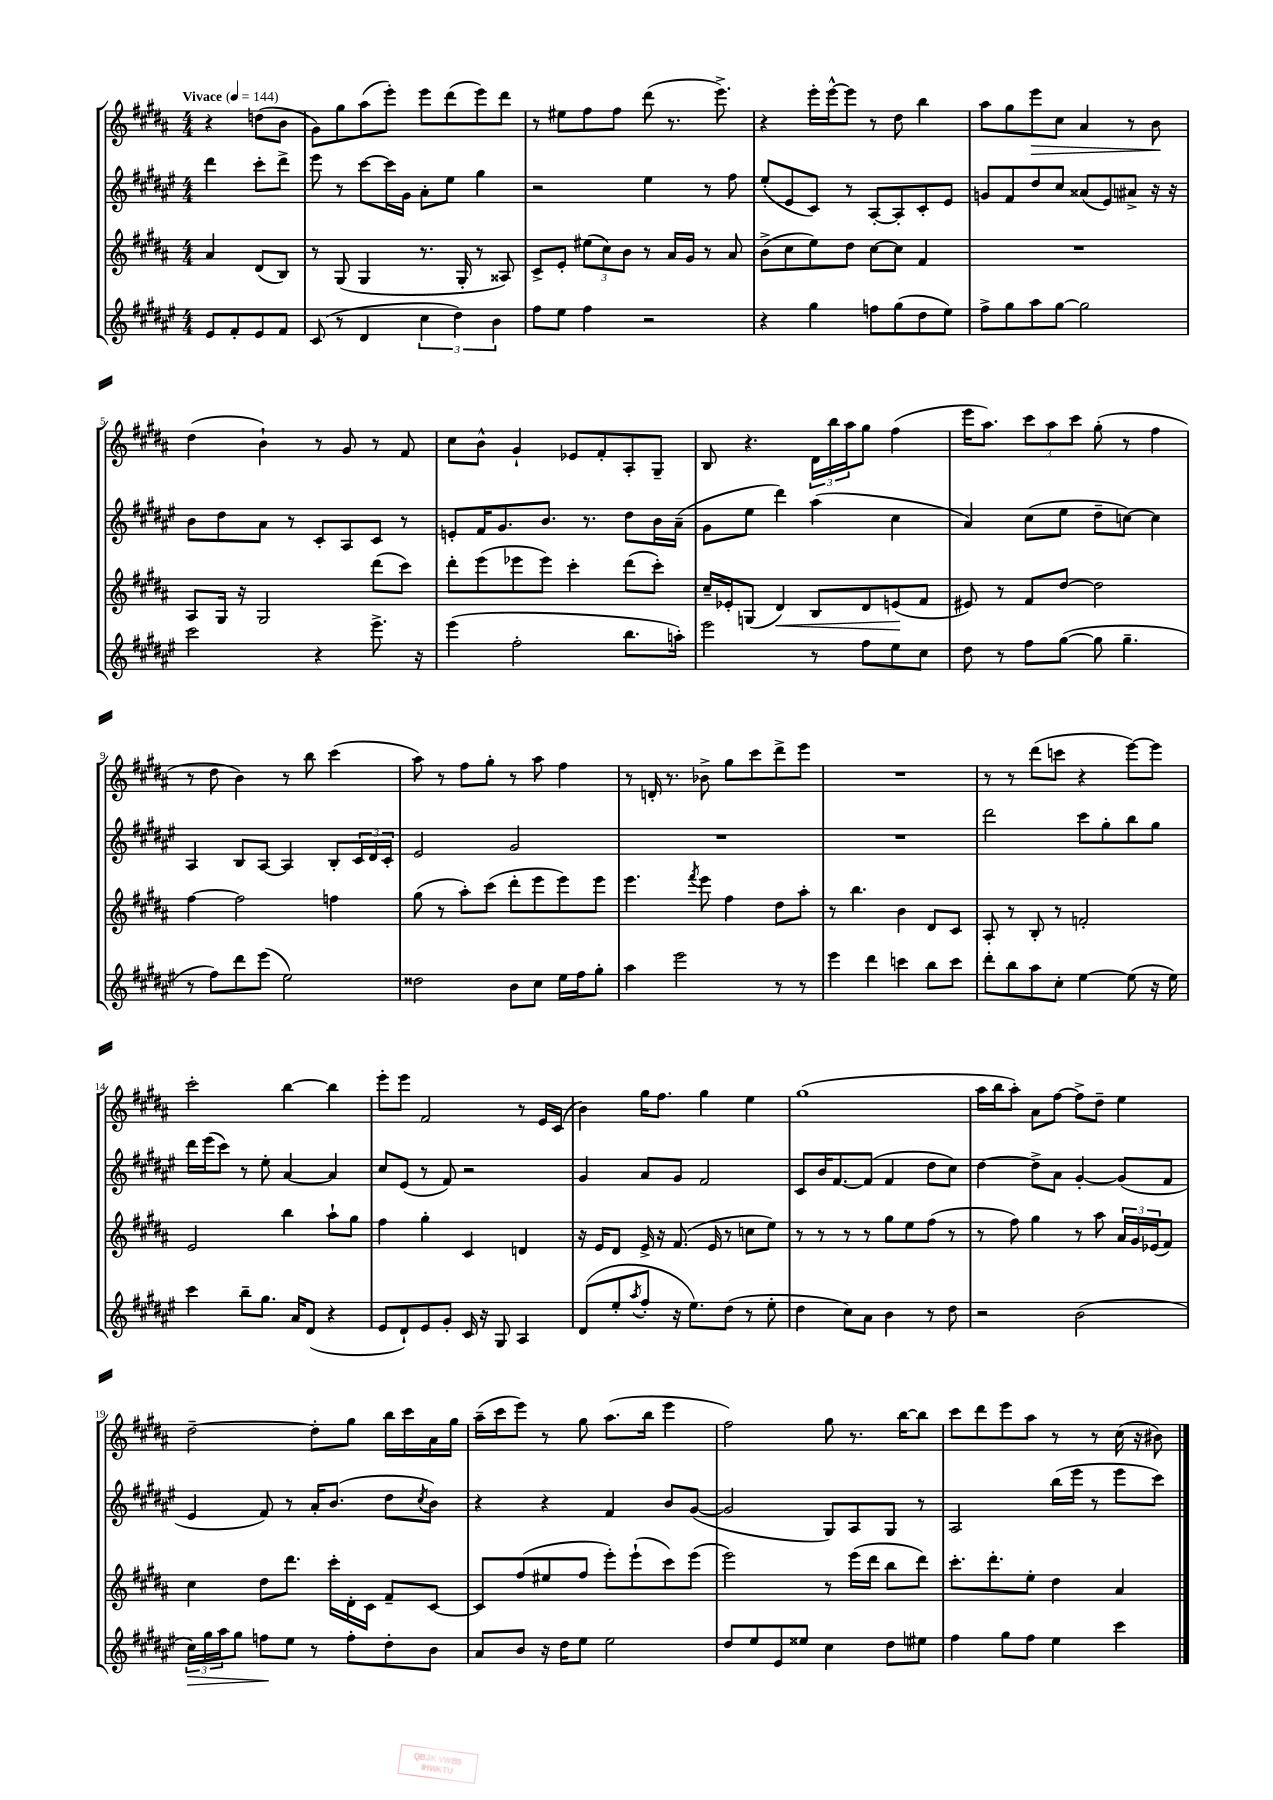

**kern	**dynam	**kern	**dynam	**kern	**kern	**dynam
*part4	*part4	*part3	*part3	*part2	*part1	*part1
*staff4	*staff4	*staff3	*staff3	*staff2	*staff1	*staff1
*clefG2	*	*clefG2	*	*clefG2	*clefG2	*
*k[f#c#g#d#a#e#]	*	*k[f#c#g#d#a#]	*	*k[f#c#g#d#a#e#]	*k[f#c#g#d#a#]	*
*M4/4	*	*M4/4	*	*M4/4	*M4/4	*
*MM144	*	*MM144	*	*MM144	*MM144	*
=	=	=	=	=	=	=
!	!	!	!	!	!LO:TX:a:B:t=Vivace	!
8e#/L	.	4a#/	.	4ddd#\	4r	.
8f#'/	.	.	.	.	.	.
8e#/	.	(8d#/L	.	8ccc#'\L	(8ddn\L	.
8f#/J	.	8B/J)	.	8ddd#^\J	8b\J	.
=1	=1	=1	=1	=1	=1	=1
(8c#/	.	8r	.	8eee#\	8g#\L)	.
8r	.	(8G#/	.	8r	8gg#\	.
4d#/	.	4G#/	.	[8ccc#\L	(8aa#\	.
.	.	.	.	16ccc#\L]	8eee'\J)	.
.	.	.	.	16g#\JJ	.	.
6cc#\	.	8.r	.	8a#'\L	8eee\L	.
.	.	.	.	8ee#\J	(8ddd#\	.
6dd#\)	.	.	.	.	.	.
.	.	16G#'/	.	.	.	.
.	.	8r	.	4gg#\	8eee\)	.
6b\	.	.	.	.	.	.
.	.	8A##X/)	.	.	8ddd#\J	.
=2	=2	=2	=2	=2	=2	=2
8ff#\L	.	8c#^/L	.	2r	8r	.
8ee#\J	.	8e'/J	.	.	8ee#X\L	.
4ff#\	.	(12ee#X\L	.	.	8ff#\	.
.	.	12cc#\)	.	.	.	.
.	.	.	.	.	8ff#\J	.
.	.	12b\J	.	.	.	.
2r	.	8r	.	4ee#\	(8ddd#\	.
.	.	16a#/LL	.	.	8.r	.
.	.	16g#/JJ	.	.	.	.
.	.	8r	.	8r	.	.
.	.	.	.	.	8.eee^\)	.
.	.	8a#/	.	8ff#\	.	.
=3	=3	=3	=3	=3	=3	=3
4r	.	(8b^\L	.	(8ee#'/L	4r	.
.	.	8cc#\	.	8e#/	.	.
4gg#\	.	8ee\)	.	8c#/J)	16eee'\LL	.
.	.	.	.	.	[16eee^^\J	.
.	.	8dd#\J	.	8r	8eee\J]	.
8ffn\L	.	[8cc#\L	.	[8A#'/L	8r	.
(8gg#\	.	8cc#\J]	.	8A#'/]	8dd#\	.
8dd#\	.	4f#/	.	8c#'/	4bb\	.
8ee#\J)	.	.	.	8e#/J	.	.
=4	=4	=4	=4	=4	=4	=4
8ff#^\L	.	1r	.	8gn/L	8aa#\L	.
8gg#\	.	.	.	8f#/	8gg#\	.
!	!	!	!	!	!	!LO:HP:b
8aa#\	.	.	.	8dd#/	8eee\	>
[8gg#\J	.	.	.	8cc#/J	8cc#\J	.
2gg#\]	.	.	.	(8a##X/L	4a#/	.
.	.	.	.	8e#/)	.	.
.	.	.	.	8a#X^/J	8r	.
.	.	.	.	16r	8b\	.
.	.	.	.	16r	.	.
.	.	.	.	.	.	]
!!LO:LB:g=z
=5	=5	=5	=5	=5	=5	=5
2ccc#\	.	8A#/L	.	8b\L	(4dd#\	.
.	.	16G#/Jk	.	8dd#\	.	.
.	.	16r	.	.	.	.
.	.	2G#/	.	8a#\J	4b`\)	.
.	.	.	.	8r	.	.
4r	.	.	.	8c#'/L	8r	.
.	.	.	.	8A#/	8g#/	.
8.eee#^\	.	(8ddd#\L	.	8c#/J	8r	.
.	.	8ccc#\J)	.	8r	8f#/	.
16r	.	.	.	.	.	.
=6	=6	=6	=6	=6	=6	=6
(4eee#\	.	8ddd#'\L	.	8en'/L	8cc#\L	.
.	.	(8eee\	.	16f#/K	8b^^\J	.
.	.	.	.	8.g#/	.	.
2ff#'\	.	8eee-X\	.	.	4g#`/	.
.	.	8eee-\J)	.	8.b/J	.	.
.	.	4ccc#'\	.	.	8e-X/L	.
.	.	.	.	8.r	.	.
.	.	.	.	.	8f#'/	.
8.bb\L	.	(8ddd#\L	.	8dd#\L	8A#'/	.
.	.	8ccc#'\J)	.	16b\L	8G#~/J	.
16aan'\Jk)	.	.	.	(16a#~\JJ	.	.
=7	=7	=7	=7	=7	=7	=7
2eee#\	.	16cc#~/LL	.	8g#\L	8B/	.
.	.	16e-X'/J	.	.	.	.
.	.	(8Gn/J	.	8ee#\J	4.r	.
!	!	!	!LO:HP:b	!	!	!
.	.	4d#/)	<	4ddd#\)	.	.
8r	.	8B/L	.	(4aa#\	24d#\LL	.
.	.	.	.	.	24bb\	.
.	.	.	.	.	24aa#\J	.
8ff#\L	.	8d#/	.	.	8gg#\J	.
8ee#\	.	(8en/	.	4cc#\	(4ff#\	.
8cc#\J	.	8f#/J	[	.	.	.
=8	=8	=8	=8	=8	=8	=8
8dd#\	.	8e#X/)	.	4a#/)	16eee\KL	.
.	.	.	.	.	8.aa#\J)	.
8r	.	8r	.	.	.	.
8ff#\L	.	8f#/L	.	(8cc#\L	12ccc#\L	.
.	.	.	.	.	12aa#\	.
([8gg#\J	.	[8dd#/J	.	8ee#\J	.	.
.	.	.	.	.	12ccc#\J	.
8gg#\]	.	2dd#\]	.	8dd#~\L	(8gg#'\	.
4.gg#~\	.	.	.	[8ccn\J)	8r	.
.	.	.	.	4cc\]	4ff#\	.
!!LO:LB:g=z
=9	=9	=9	=9	=9	=9	=9
8r	.	[4ff#\	.	4A#/	8r	.
8ff#\L)	.	.	.	.	8dd#\	.
8ddd#\	.	2ff#\]	.	8B/L	4b\)	.
(8eee#\J	.	.	.	[8A#/J	.	.
2ee#\)	.	.	.	4A#/]	8r	.
.	.	.	.	.	8bb\	.
.	.	4ffn\	.	8B'/L	(4ccc#\	.
.	.	.	.	24c#/L	.	.
.	.	.	.	24d#/	.	.
.	.	.	.	24c#'/JJ	.	.
=10	=10	=10	=10	=10	=10	=10
2dd##X\	.	(8gg#\	.	2e#/	8aa#\)	.
.	.	8r	.	.	8r	.
.	.	8aa#'\L)	.	.	8ff#\L	.
.	.	(8ccc#\J	.	.	8gg#'\J	.
8b\L	.	8ddd#'\L	.	2g#/	8r	.
8cc#\J	.	8eee\	.	.	8aa#\	.
16ee#\LL	.	8eee\)	.	.	4ff#\	.
16ff#\J	.	.	.	.	.	.
8gg#'\J	.	8eee\J	.	.	.	.
=11	=11	=11	=11	=11	=11	=11
4aa#\	.	4.eee\	.	1r	8r	.
.	.	.	.	.	16dn'/	.
.	.	.	.	.	8.r	.
2eee#\	.	.	.	.	.	.
.	.	8qfff#/	.	.	.	.
.	.	8eee\	.	.	8b-X^\	.
.	.	4ff#\	.	.	8gg#\L	.
.	.	.	.	.	8ccc#\	.
8r	.	8dd#\L	.	.	8ddd#^\	.
8r	.	8aa#'\J	.	.	8eee\J	.
=12	=12	=12	=12	=12	=12	=12
4eee#\	.	8r	.	1r	1r	.
.	.	4.bb\	.	.	.	.
4ddd#\	.	.	.	.	.	.
4cccn\	.	4b\	.	.	.	.
8bb\L	.	8d#/L	.	.	.	.
8ccc\J	.	8c#/J	.	.	.	.
=13	=13	=13	=13	=13	=13	=13
8ddd#'\L	.	8A#'/	.	2ddd#\	8r	.
8bb\	.	8r	.	.	8r	.
8aa#\	.	8B'/	.	.	(8ddd#\L	.
8cc#'\J	.	8r	.	.	8cccn\J	.
[4ee#\	.	2fn'/	.	8ccc#\L	4r	.
.	.	.	.	8gg#'\	.	.
(8ee#\]	.	.	.	8bb\	[8eee\L)	.
16r	.	.	.	8gg#\J	8eee\J]	.
16ee#\)	.	.	.	.	.	.
!!LO:LB:g=z
=14	=14	=14	=14	=14	=14	=14
4ccc#\	.	2e/	.	16ddd#\LL	2ccc#'\	.
.	.	.	.	(16eee#\J	.	.
.	.	.	.	8ccc#\J)	.	.
8bb~\L	.	.	.	8r	.	.
8.gg#\J	.	.	.	8ee#'\	.	.
.	.	4bb\	.	[4a#/	[4bb\	.
16a#/KL	.	.	.	.	.	.
(8d#/J	.	.	.	.	.	.
4r	.	8aa#`\L	.	4a#/]	4bb\]	.
.	.	8gg#\J	.	.	.	.
=15	=15	=15	=15	=15	=15	=15
8e#/L	.	4ff#\	.	8cc#/L	8eee'\L	.
8d#`/)	.	.	.	(8e#/J	8eee\J	.
8e#/	.	4gg#'\	.	8r	2f#/	.
8g#'/J	.	.	.	8f#/)	.	.
16c#/	.	4c#/	.	2r	.	.
16r	.	.	.	.	.	.
8G#/	.	.	.	.	.	.
4A#/	.	4dn/	.	.	8r	.
.	.	.	.	.	16e/LL	.
.	.	.	.	.	(16c#/JJ	.
=16	=16	=16	=16	=16	=16	=16
(8d#/L	.	16r	.	4g#/	4b\)	.
.	.	16e/KL	.	.	.	.
8ee#'/	.	8d#/J	.	.	.	.
8qaa#/	.	.	.	.	.	.
8ff#'/J	.	16e^/	.	8a#/L	16gg#\KL	.
.	.	16r	.	.	8.ff#\J	.
16r	.	(8.f#/	.	8g#/J	.	.
8.ee#\L)	.	.	.	.	.	.
.	.	.	.	2f#/	4gg#\	.
.	.	16e/	.	.	.	.
(8dd#\J	.	8r	.	.	.	.
8r	.	8ccn\L	.	.	4ee\	.
8ee#'\	.	8ee\J)	.	.	.	.
=17	=17	=17	=17	=17	=17	=17
4dd#\	.	8r	.	8c#/L	(1gg#	.
.	.	8r	.	16b/K	.	.
.	.	.	.	[8.f#/	.	.
8cc#\L)	.	8r	.	.	.	.
8a#\J	.	8r	.	(8f#/J]	.	.
4b\	.	8gg#\L	.	4f#/	.	.
.	.	8ee\	.	.	.	.
8r	.	(8ff#\J	.	8dd#\L	.	.
8dd#\	.	8r	.	8cc#\J)	.	.
=18	=18	=18	=18	=18	=18	=18
2r	.	8r	.	[4dd#\	16aa#\LL	.
.	.	.	.	.	16bb\J	.
.	.	8ff#\)	.	.	8aa#'\J)	.
.	.	4gg#\	.	8dd#^\L]	8a#\L	.
.	.	.	.	8a#\J	[8ff#\J	.
(2b\	.	8r	.	[4g#'/	8ff#^\L]	.
.	.	8aa#\	.	.	8dd#~\J	.
.	.	24a#/LL	.	(8g#/L]	4ee\	.
.	.	24g#/	.	.	.	.
.	.	(24e-X/J	.	.	.	.
.	.	8f#/J)	.	8f#/J	.	.
!!LO:LB:g=z
=19	=19	=19	=19	=19	=19	=19
!	!LO:HP:b	!	!	!	!	!
24cc#\LL)	>	4cc#\	.	4e#/	[2dd#~\	.
24gg#\	.	.	.	.	.	.
24aa#\J	.	.	.	.	.	.
8gg#\J	.	.	.	.	.	.
8ffn\L	.	8dd#\L	.	8f#/)	.	.
8ee#\J	]	8.ddd#\J	.	8r	.	.
8r	.	.	.	16a#'/KL	8dd#'\L]	.
.	.	16ccc#'\LL	.	(8.b/J	.	.
8ff'\L	.	16d#'\	.	.	8gg#\J	.
.	.	16c#\JJ	.	.	.	.
8dd#'\	.	8f#~/L	.	8dd#\L	16bb\LL	.
.	.	.	.	.	16ccc#\	.
.	.	.	.	8qcc#/	.	.
8b\J	.	[8c#/J	.	8b\J)	16a#\	.
.	.	.	.	.	16gg#\JJ	.
=20	=20	=20	=20	=20	=20	=20
8a#/L	.	8c#/L]	.	4r	(16aa#~\LL	.
.	.	.	.	.	16ccc#\J	.
8b/J	.	(8ff#/	.	.	8eee\J)	.
16r	.	8ee#X/	.	4r	8r	.
16dd#\KL	.	.	.	.	.	.
8ee#\J	.	8ff#/J	.	.	8gg#\	.
2ee#\	.	8eee'\L)	.	4f#/	(8.aa#\L	.
.	.	(8eee`\	.	.	.	.
.	.	.	.	.	16bb\Jk	.
.	.	8ccc#\)	.	8b/L	4eee\	.
.	.	(8eee\J	.	([8g#/J	.	.
=21	=21	=21	=21	=21	=21	=21
8dd#/L	.	2eee\)	.	2g#/]	2ff#\)	.
8ee#/	.	.	.	.	.	.
8e#/	.	.	.	.	.	.
8ee##X/J	.	.	.	.	.	.
4cc#\	.	8r	.	8G#/L)	8gg#\	.
.	.	(16eee\LL	.	8A#/	8.r	.
.	.	16ddd#\JJ	.	.	.	.
8dd#\L	.	8bb\L	.	8G#/J	.	.
.	.	.	.	.	[16bb\KL	.
8ee#X\J	.	8ddd#\J)	.	8r	8bb\J]	.
=22	=22	=22	=22	=22	=22	=22
4ff#\	.	8.ccc#'\L	.	2A#/	8ccc#\L	.
.	.	.	.	.	8ddd#\	.
.	.	8.ddd#'\	.	.	.	.
8gg#\L	.	.	.	.	8eee\	.
8ff#\J	.	8ee'\J	.	.	8aa#\J	.
4ee#\	.	4dd#\	.	(16bb\LL	8r	.
.	.	.	.	16eee#\JJ	.	.
.	.	.	.	8r	8r	.
4ccc#\	.	4a#/	.	8eee#\L	(16cc#\	.
.	.	.	.	.	16r	.
.	.	.	.	8ccc#\J)	8b#X\)	.
==	==	==	==	==	==	==
*-	*-	*-	*-	*-	*-	*-
